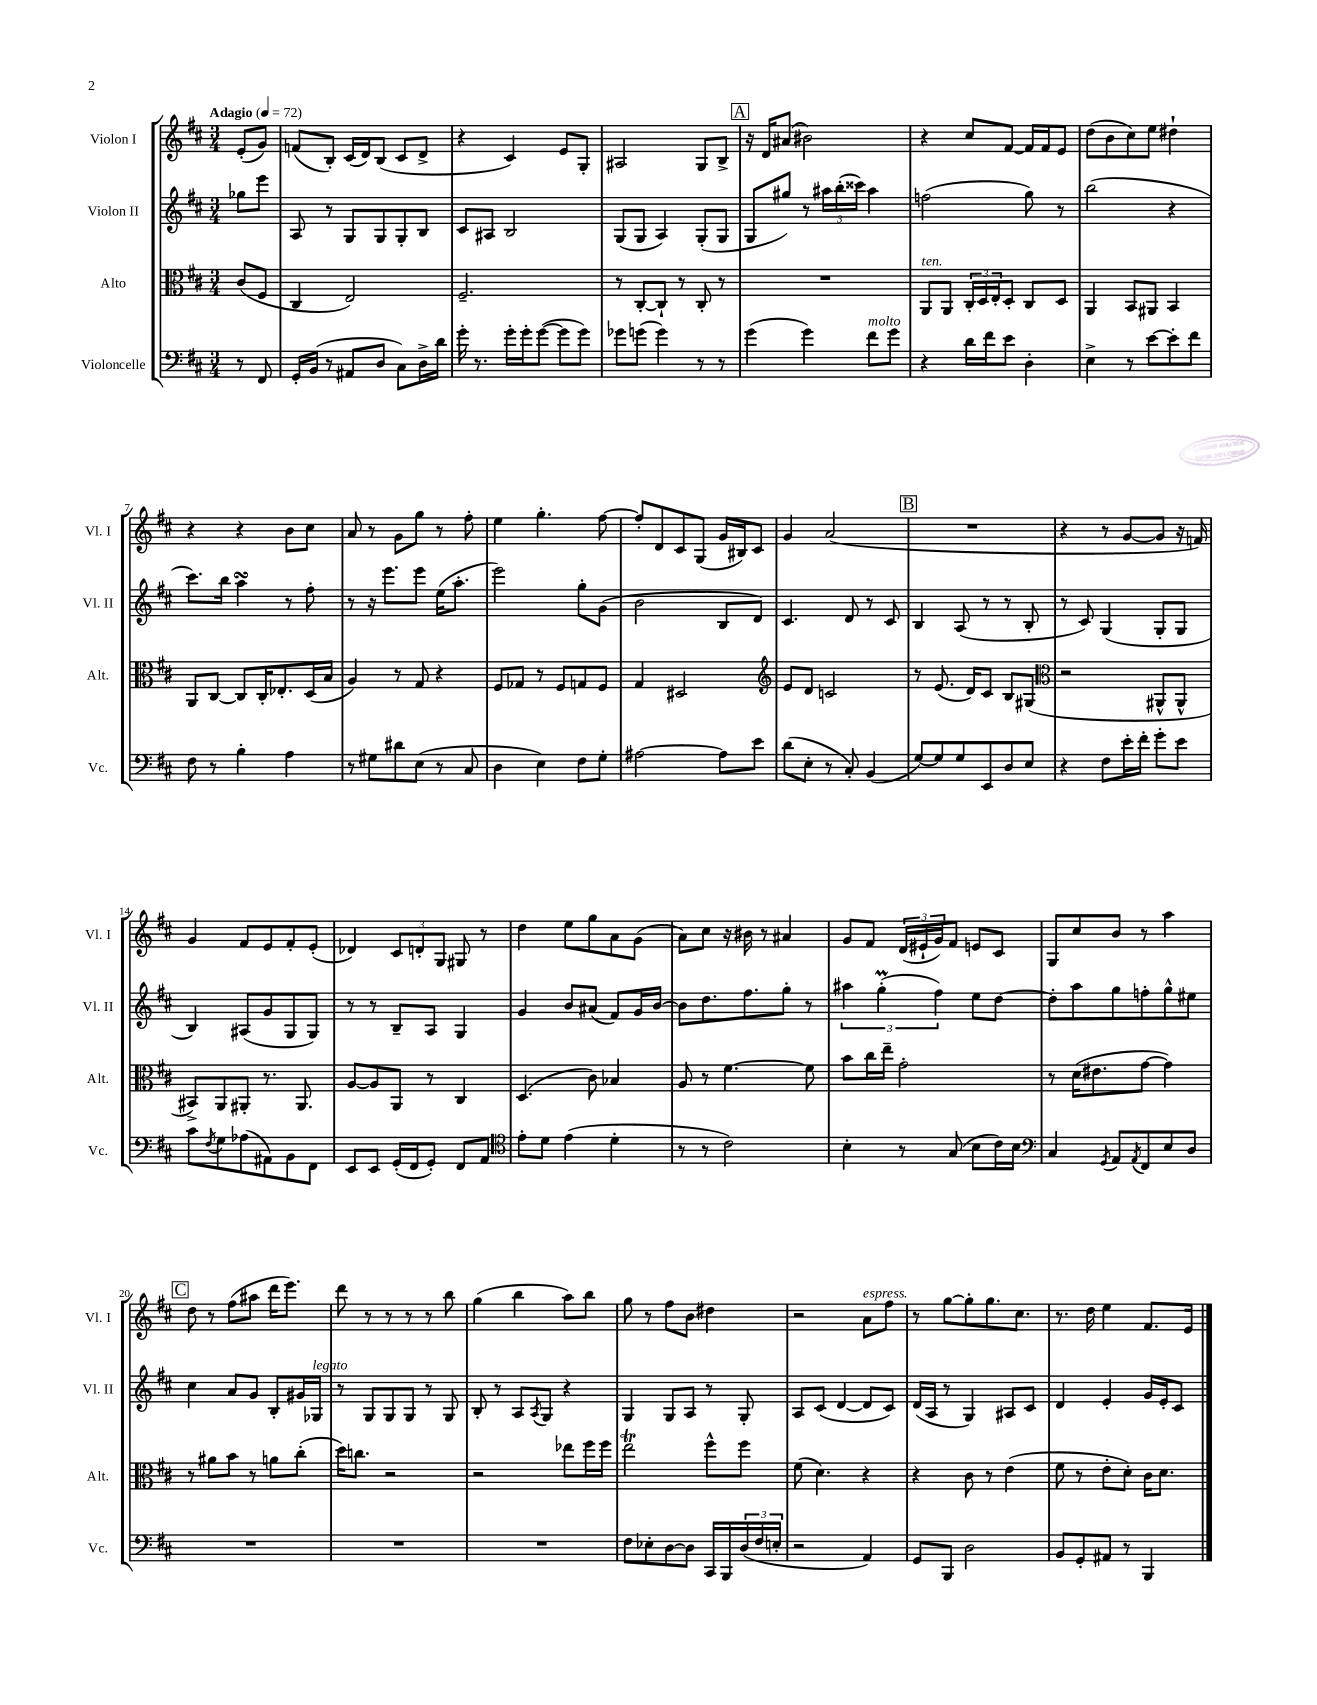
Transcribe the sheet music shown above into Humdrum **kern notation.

**kern	**kern	**kern	**kern
*part4	*part3	*part2	*part1
*staff4	*staff3	*staff2	*staff1
*I"Violoncelle	*I"Alto	*I"Violon II	*I"Violon I
*I'Vc.	*I'Alt.	*I'Vl. II	*I'Vl. I
*clefF4	*clefC3	*clefG2	*clefG2
*k[f#c#]	*k[f#c#]	*k[f#c#]	*k[f#c#]
*M3/4	*M3/4	*M3/4	*M3/4
*MM72	*MM72	*MM72	*MM72
=	=	=	=
!	!	!	!LO:TX:a:B:t=Adagio
8r	(8c#/L	8gg-X\L	(8e'/L
8FF#/	8F#/J	8eee\J	8g/J)
=1	=1	=1	=1
16GG'/LL	4C#/	8A/	(8fn/L
(16BB/JJ	.	.	.
8r	.	8r	8B'/J)
8AA#X/L	2E/)	8G/L	(16c#/LL
.	.	.	16d/J)
8D/J	.	8G/	(8B/J
8C#\L)	.	8G'/	8c#/L
16D^\L	.	8B/J	8d^/J
16d\JJ	.	.	.
=2	=2	=2	=2
16g'\	2.F#~/	8c#/L	4r
8.r	.	.	.
.	.	8A#X/J	.
16g'\LL	.	2B/	4c#/)
16g'\J	.	.	.
([8g\J	.	.	.
8g\L]	.	.	8e/L
8g\J)	.	.	8G'/J
=3	=3	=3	=3
8g-X\L	8r	(8G/L	2A#X/
(8gn\J	[8C#'/L	8G/J	.
4g\)	8C#`/J]	4A/)	.
.	8r	.	.
8r	8C#'/	(8G'/L	8G/L
8r	8r	8G/J	8B^/J
!!LO:REH:place=s1:t=A
=4	=4	=4	=4
(4g\	2.r	8G/L	16r
.	.	.	16d/KL
.	.	8gg#X/J)	(8a#X/J
4g\)	.	8r	2b#X\)
.	.	24aa#X\LL	.
.	.	(24bb'\	.
.	.	24ccc##X\JJ)	.
!LO:TX:a:i:t=molto	!	!	!
8f#\L	.	4aa#\	.
8g\J	.	.	.
=5	=5	=5	=5
!	!LO:TX:a:i:t=ten.	!	!
4r	8AA/L	(2ffn\	4r
.	8AA/J	.	.
16d\LL	24C#'/LL	.	8cc#/L
.	24D/	.	.
16f#\J	.	.	.
.	24E'/J	.	.
8e\J	8D'/J	.	[8f#/J
4D'\	8C#/L	8gg\)	16f#/LL]
.	.	.	16f#/J
.	8D/J	8r	8e/J
=6	=6	=6	=6
4E^\	4AA/	(2bb\	(8dd\L
.	.	.	8b\
8r	8BB/L	.	8cc#\)
[8e\L	8AA#X/J	.	8ee\J
8e'\]	4BB/	4r	4dd#X`\
8f#\J	.	.	.
!!LO:LB:g=z
=7	=7	=7	=7
8F#\	8AA/L	8.ccc#\L)	4r
8r	[8C#/J	.	.
.	.	16bb\Jk	.
4B'\	8C#/L]	4aasSSS\	4r
.	16C#'/K	.	.
.	8.E-X'/	.	.
4A\	.	8r	8b\L
.	(16D/L	8ff#'\	8cc#\J
.	16B/JJ	.	.
=8	=8	=8	=8
8r	4A/)	8r	8a/
8G#X\L	.	16r	8r
.	.	8.eee\L	.
8d#X\	8r	.	8g\L
(8E\J	8G/	8eee\J	8gg\J
8r	4r	(16ee\KL	8r
.	.	8.aa'\J	.
8C#/	.	.	8ff#'\
=9	=9	=9	=9
4D\	8F#/L	2eee\)	4ee\
.	8G-X/J	.	.
4E\)	8r	.	4.gg'\
.	8F#/L	.	.
8F#\L	8Gn/	8gg'\L	.
8G'\J	8F#/J	(8g\J	[8ff#\
=10	=10	=10	=10
[2A#X\	4G/	2b\	8ff#'/L]
.	.	.	8d/
.	2D#X/	.	8c#/
.	.	.	(8G/J
8A#\L]	.	8B/L	16g/LL
.	.	.	16B#X/J)
8e\J	.	8d/J)	8c#/J
=11	=11	=11	=11
*	*clefG2	*	*
(8d\L	8e/L	4.c#/	4g/
8E'\J	8d/J	.	.
8r	2cn/	.	(2a/
8C#'/)	.	8d/	.
(4BB/	.	8r	.
.	.	8c#/	.
!!LO:REH:place=s1:t=B
=12	=12	=12	=12
[8G/L)	8r	4B/	2.r
8G/]	(8.e/	.	.
8G/	.	(8A/	.
.	16d/KL)	.	.
8EE/	8c#/J	8r	.
8D/	8B/L	8r	.
8E/J	(8G#X/J	8B'/	.
=13	=13	=13	=13
*	*clefC3	*	*
4r	2r	8r	4r
.	.	8c#/)	.
8F#\L	.	(4G/	8r
16e'\L	.	.	[8g/L
16f#'\JJ	.	.	.
8g'\L	8AA#X^^/L	8G'/L	8g/J]
8e\J	8AA#^^/J	8G/J	16r
.	.	.	16fn/)
!!LO:LB:g=z
=14	=14	=14	=14
8c#\L	8BB#X^/L)	4B/)	4g/
8qF#/	.	.	.
8G\	8AA/	.	.
(8A-X\	8AA#X'/J	(8A#X/L	8f#/L
8AA#X\)	8.r	8g/	8e/
8BB\	.	8G/	8f#'/
.	8.AA#/	.	.
8FF#\J	.	8G/J)	(8e'/J
=15	=15	=15	=15
8EE/L	[8A/L	8r	4d-X/)
8EE/J	8A/]	8r	.
(16GG'/LL	8AA/J	8B~/L	12c#/L
16FF#/J	.	.	.
.	.	.	12dn'/
8GG'/J)	8r	8A/J	.
.	.	.	12G/J
8FF#/L	4C#/	4G/	8G#X/
8AA/J	.	.	8r
=16	=16	=16	=16
*clefC4	*	*	*
8e'\L	(4.D/	4g/	4dd\
8d\J	.	.	.
(4e\	.	8b/L	8ee\L
.	8c#\)	(8a#X/J	8gg\
4d'\	4B-X/	8f#/L)	8a\
.	.	16g/L	(8g\J
.	.	[16b/JJ	.
=17	=17	=17	=17
8r	8A/	8b\L]	8a\L)
8r	8r	8.dd\	8cc#\J
2c#\)	[4.f#\	.	16r
.	.	8.ff#\	16b#X\
.	.	.	8r
.	.	8gg'\J	4a#X/
.	8f#\]	8r	.
=18	=18	=18	=18
4B'\	8b\L	6aa#X\	8g/L
.	16cc#\L	.	8f#/J
.	.	(6ggM'\	.
.	16ee~\JJ	.	.
8r	2g'\	.	(24d/LL
.	.	.	24e#X`/
.	.	6ff#\)	24g/J)
(8G/	.	.	8f#/J
8B\L	.	8ee\L	8en/L
16c#\L)	.	[8dd\J	8c#/J
16B\JJ	.	.	.
=19	=19	=19	=19
*clefF4	*	*	*
4C#/	8r	8dd'\L]	8G/L
.	(16d\KL	8aa\	8cc#/
.	8.e#X\	.	.
8qGG/	.	.	.
8AA/L	.	8gg\	8b/J
8qAA/	.	.	.
8FF#/	[8g\J	8ffn'\	8r
8E/	4g\])	8gg^^\	4aa\
8D/J	.	8ee#X\J	.
!!LO:LB:g=z
!!LO:REH:place=s1:t=C
=20	=20	=20	=20
2.r	8r	4cc#\	8dd\
.	8a#X\L	.	8r
.	8b\J	8a/L	(8ff#\L
.	8r	8g/J	8aa#X\J
.	8an\L	8B'/L	16ddd\KL
.	.	.	8.eee\J)
.	(8cc#'\J	16g#X/L	.
!	!	!LO:TX:a:i:t=legato	!
.	.	16G-X/JJ	.
=21	=21	=21	=21
2.r	16dd\KL)	8r	8ddd\
.	8.ccn\J	.	.
.	.	8G/L	8r
.	2r	8G/	8r
.	.	8G/J	8r
.	.	8r	8r
.	.	8G/	8bb\
=22	=22	=22	=22
2.r	2r	8B'/	(4gg\
.	.	8r	.
.	.	8A/L	4bb\
.	.	8qA/	.
.	.	8G/J	.
.	8ee-X\L	4r	8aa\L)
.	16ff#\L	.	8bb\J
.	16ff#\JJ	.	.
=23	=23	=23	=23
8F#\L	2eeT\	4G/	8gg\
8E-X'\	.	.	8r
[8D\	.	8G/L	8ff#\L
8D\J]	.	8A/J	8b\J
16CC#/LL	8ff#^^\L	8r	4dd#X\
16BBB/	.	.	.
(24D/	8ff#\J	8G'/	.
24F#/	.	.	.
24En'/JJ	.	.	.
=24	=24	=24	=24
2r	(8f#\	8A/L	2r
.	4.d\)	(8c#/J	.
.	.	[4d/	.
!	!	!	!LO:TX:a:i:t=espress.
4AA/)	4r	8d/L]	8a\L
.	.	8c#/J)	8ff#\J
=25	=25	=25	=25
8GG/L	4r	(16d/LL	8r
.	.	16A/JJ	.
8BBB/J	.	8r	[8gg\L
2D\	8c#\	4G/)	8gg'\]
.	8r	.	8.gg\
.	(4e\	8A#X/L	.
.	.	.	8.cc#\J
.	.	8c#/J	.
=26	=26	=26	=26
8BB/L	8f#\	4d/	8.r
8GG'/	8r	.	.
.	.	.	16dd\
8AA#X/J	8e'\L	4e'/	4ee\
8r	8d'\J)	.	.
4BBB/	16c#\KL	16g/LL	8.f#/L
.	8.d\J	16e'/J	.
.	.	8c#/J	.
.	.	.	16e/Jk
==	==	==	==
*-	*-	*-	*-
